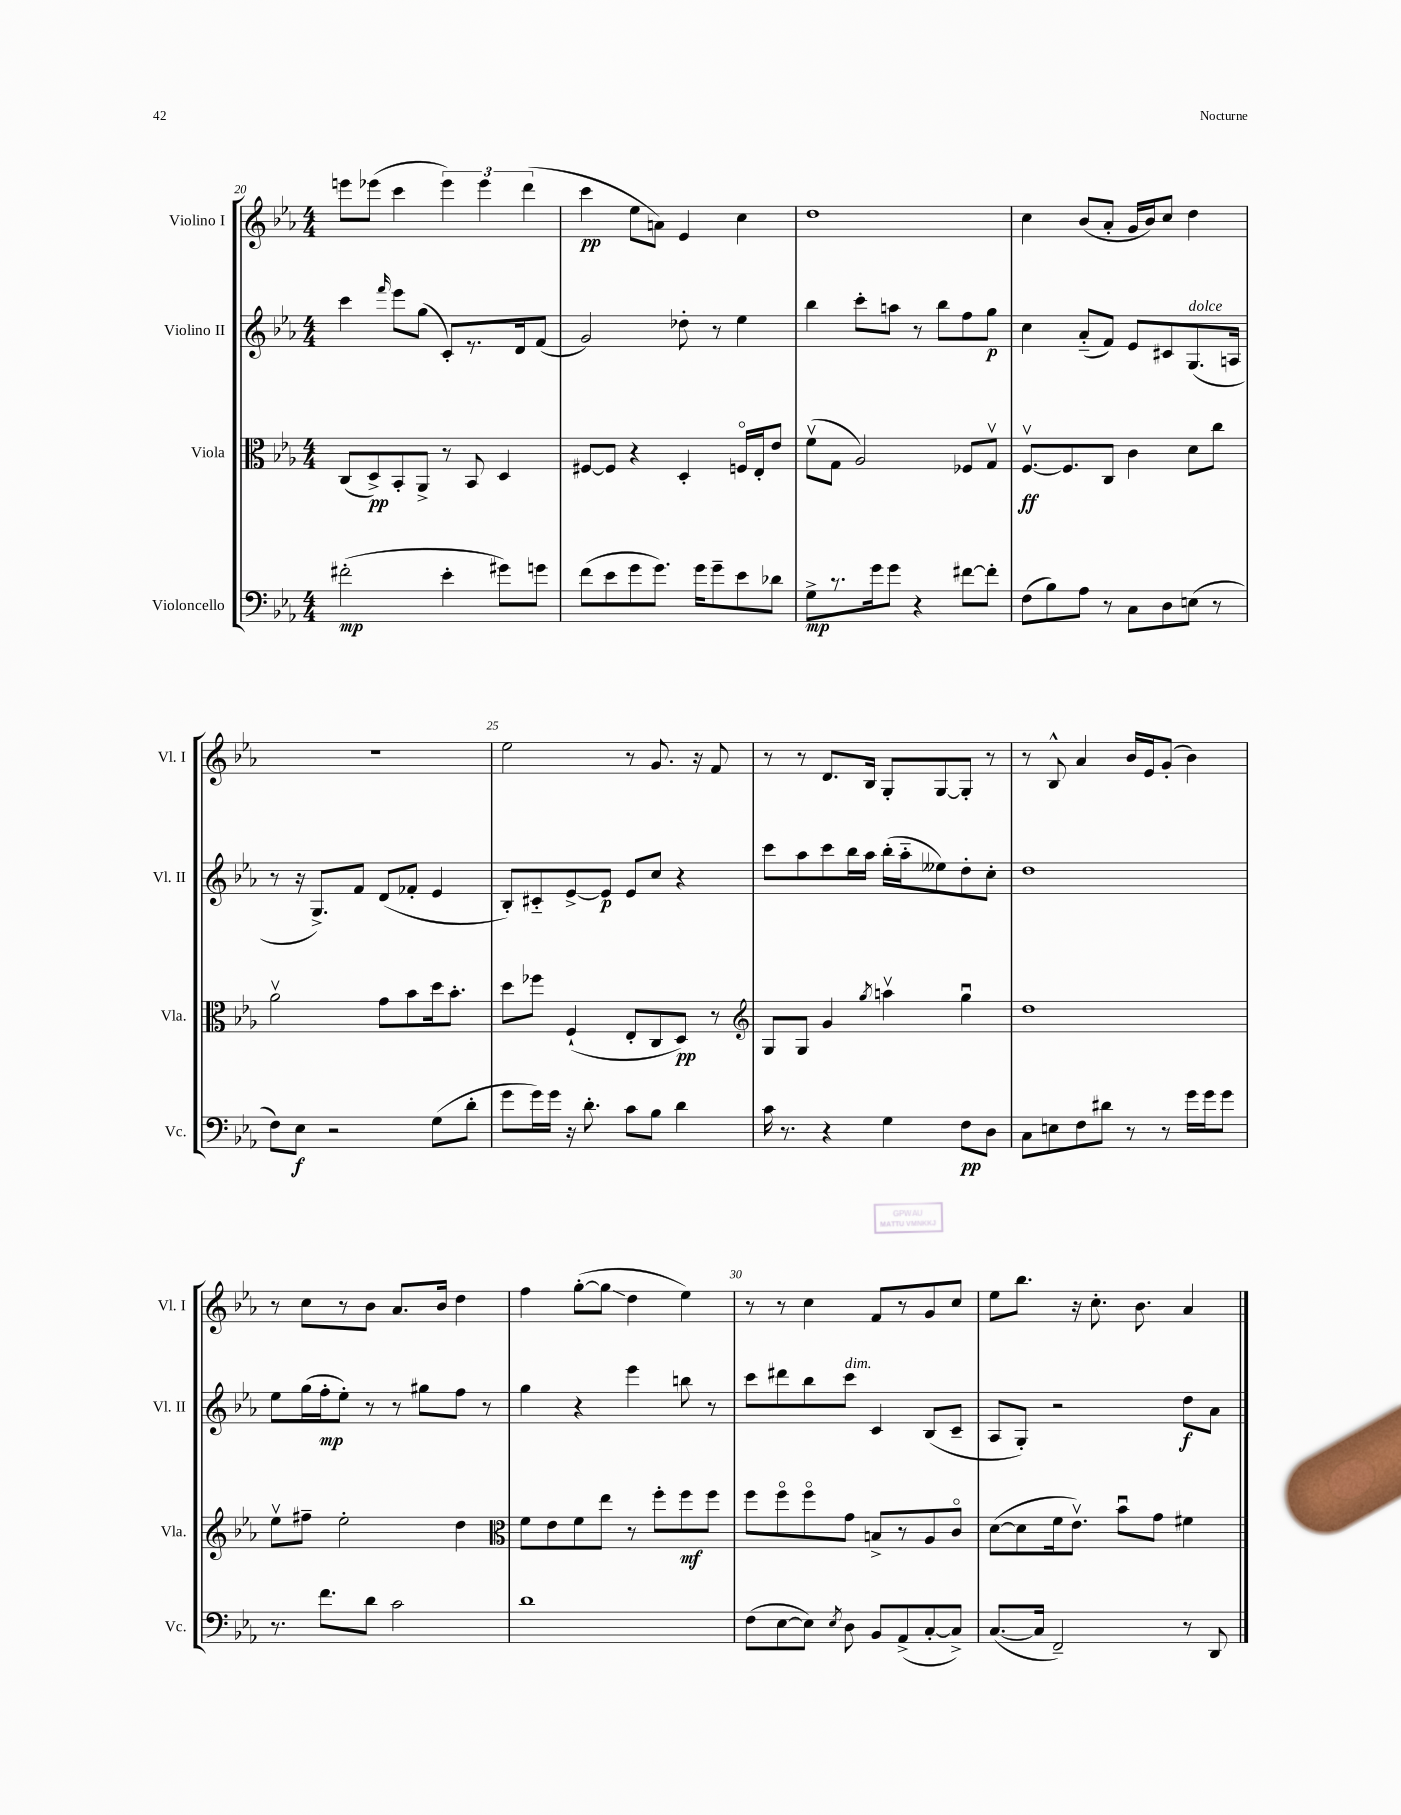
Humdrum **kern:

**kern	**kern	**kern	**kern
*staff4	*staff3	*staff2	*staff1
*clefF4	*clefC3	*clefG2	*clefG2
*k[b-e-a-]	*k[b-e-a-]	*k[b-e-a-]	*k[b-e-a-]
*M4/4	*M4/4	*M4/4	*M4/4
(2f#'	(8C	4ccc	8eee
.	8D^)	.	(8eee-
.	.	16qqfff	.
.	8BB-'	8eee-	4ccc
.	8AA-^	(8gg	.
4e-'	8r	8c')	6eee-)
.	8BB-	8.r	.
.	.	.	6eee-
8g#)	4D	.	.
.	.	16d	.
.	.	.	(6ddd
8g	.	(8f	.
=	=	=	=
(8f	[8F#	2g)	4ccc
8e-	8F#]	.	.
8g	4r	.	8ee-
8.g)	.	.	8a)
.	4D'	8dd-'	4e-
16g	.	.	.
8g~	.	8r	.
8e-	16Fo	4ee-	4cc
.	16E-'	.	.
8d-	8e-	.	.
=	=	=	=
8G^	(8fv	4bb-	1dd
8.r	8G	.	.
.	2A-)	8ccc'	.
16g	.	.	.
8g	.	8aa	.
4r	.	8r	.
.	.	8bb-	.
[8f#	8F-	8ff	.
8f#']	8Gv	8gg	.
=	=	=	=
(8F	[8.Fv	4cc	4cc
8B-)	.	.	.
.	8.F]	.	.
8A-	.	(8a-'~	(8b-
8r	8C	8f)	8a-'
8C	4c	8e-	16g
.	.	.	16b-)
8D	.	8c#	8cc
(8E	8d	(8.G	4dd
8r	8cc	.	.
.	.	16A	.
=	=	=	=
8F)	2a-v	8r	1r
8E-	.	16r	.
.	.	8.G^)	.
2r	.	.	.
.	.	8f	.
.	8g	(8d	.
.	8b-	8f-'	.
(8G	16dd	4e-	.
.	8.b-'	.	.
8d'	.	.	.
=	=	=	=
8g	8dd	8B-')	2ee-
16g)	8ff-	8c#'~	.
16g	.	.	.
16r	(4F`	[8e-^	.
8.d'	.	.	.
.	.	8e-]	.
8c	8E-'	8e-	8r
8B-	8C	8cc	8.g
4d	8D)	4r	.
.	.	.	16r
.	8r	.	8f
=	=	=	=
*	*clefG2	*	*
16c	8G	8ccc	8r
8.r	.	.	.
.	8G	8aa-	8r
4r	4g	8ccc	8.d
.	.	16bb-	.
.	.	16aa-	16B-
.	8qgg	.	.
4G	4aav	(16bb-'	8G'
.	.	16aa-'~	.
.	.	8ee--)	[8G
8F	4ggu	8dd'	8G']
8D	.	8cc'	8r
=	=	=	=
8C	1dd	1dd	8r
8E	.	.	8B-^^
8F	.	.	4a-
8d#	.	.	.
8r	.	.	16b-
.	.	.	16e-
8r	.	.	(8g'
16g	.	.	4b-)
16g	.	.	.
8g	.	.	.
=	=	=	=
8.r	8ee-v	8ee-	8r
.	8ff#~	(16gg	8cc
8.f	.	16ff'	.
.	2ee-'	8ee-')	8r
8d	.	8r	8b-
2c	.	8r	8.a-
.	.	8gg#	.
.	.	.	16b-
.	4dd	8ff	4dd
.	.	8r	.
=	=	=	=
*	*clefC3	*	*
1d	8f	4gg	4ff
.	8e-	.	.
.	8f	4r	([8gg'
.	8ee-	.	8gg]
.	8r	4eee-	4dd
.	8ff'	.	.
.	8ff	8bb	4ee-)
.	8ff	8r	.
=	=	=	=
(8F	8ff	8ccc	8r
[8E-	8ffo	8ddd#	8r
8E-])	8ffo	8bb-	4cc
8qE-	.	.	.
8D	8g	8ccc	.
8BB-	8B^	4c	8f
(8AA-^	8r	.	8r
[8C'	8A-	(8B-	8g
8C^])	8co	8c~	8cc
=	=	=	=
([8.C	([8d	8A-	8ee-
.	8d]	8G')	8.bb-
16C]	.	.	.
2FF~)	16f	2r	.
.	8.e-v)	.	16r
.	.	.	8.cc'
.	8b-u	.	.
.	.	.	8.b-
.	8g	.	.
8r	4f#	8dd	4a-
8DD	.	8a-	.
==	==	==	==
*-	*-	*-	*-
